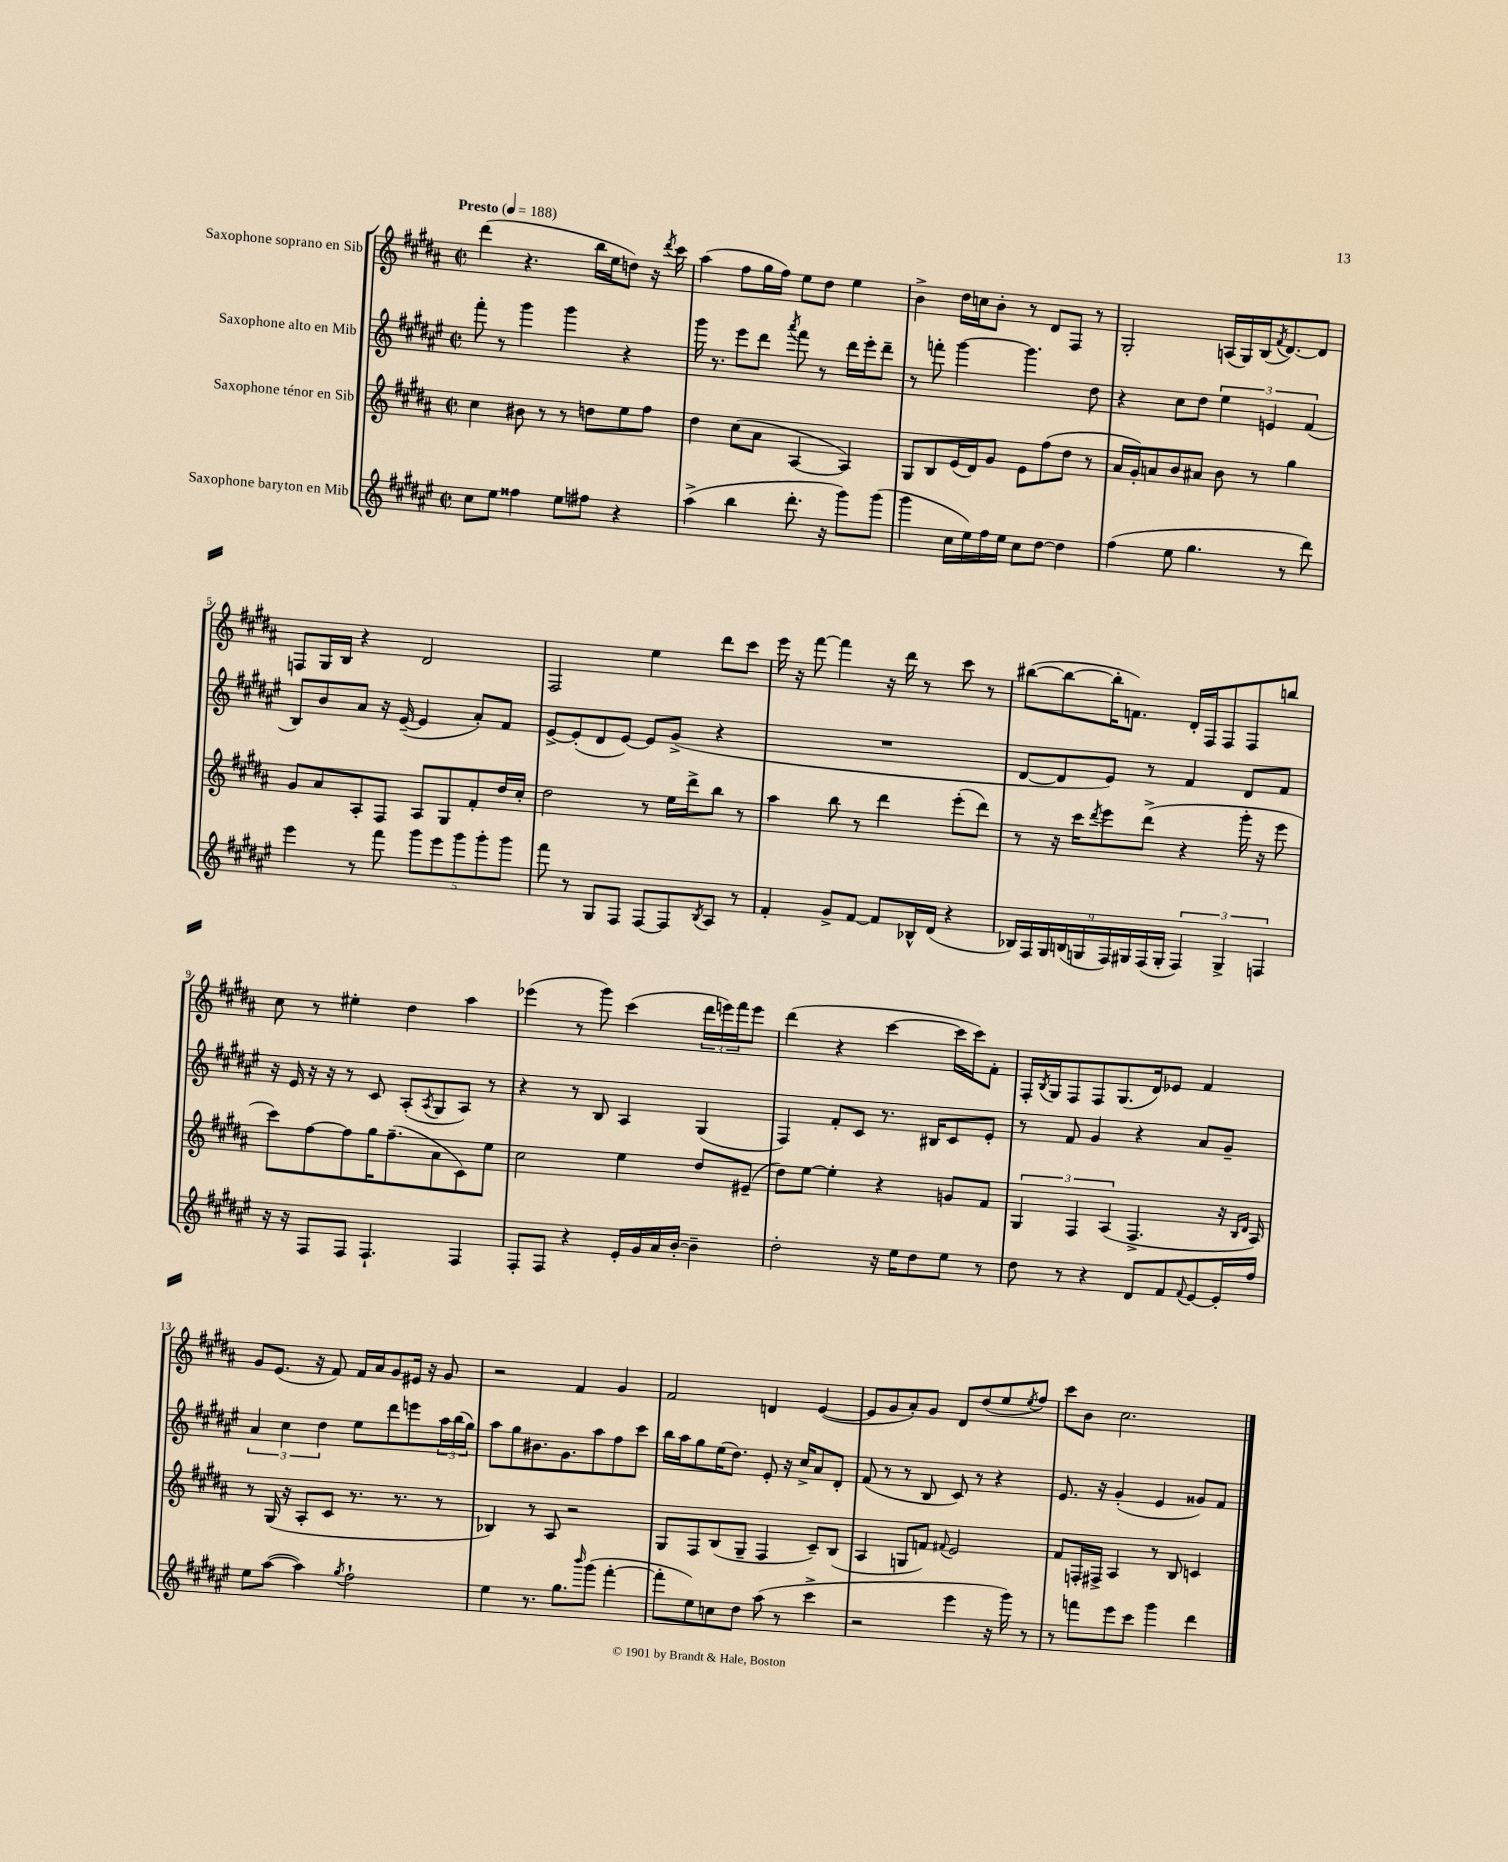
<<
\new StaffGroup <<
\new Staff = "s0" \with { instrumentName = "Saxophone soprano en Sib" } {
    \clef treble \key b \major \defaultTimeSignature \time 2/2 \tempo "Presto" 4 = 188
    dis'''4( r4. b''16 e''16 d''8) r16 \acciaccatura { dis'''8 } cis'''16 |
    ais''4( fis''8 gis''16 fis''16) e''8 dis''8 e''4 |
    b'4-> dis''16 c''16 b'8-. r8 dis'8 fis8 r8 |
    gis2-. a16( gis16) b16( \acciaccatura { fis'8 } dis'8.~) dis'8 |
    f8 gis16 b16 r4 dis'2 |
    fis2 e''4 dis'''8 cis'''8 |
    e'''16 r16 fis'''8~ fis'''4 r16 dis'''16 r8 cis'''8 r8 |
    bis''8~( bis''8~ bis''16-. f'8.) dis'16-. fis16 fis8 fis8 b''8 |
    cis''8 r8 eis''4-. dis''4 ais''4 |
    ees'''4( r8 gis'''8) cis'''4( \tuplet 3/2 { dis'''16 e'''16) fis'''16 } e'''8 |
    dis'''4( r4 cis'''4~ cis'''16 cis'''16) fis'8-. |
    fis16-. \acciaccatura { b8 } gis16 fis8 fis8 gis8.( dis'16) ees'8 fis'4 |
    gis'8 e'8.( r16 fis'8) fis'16 ais'16 gis'8 eis'16 r16 gis'8 |
    r2 fis'4 gis'4 |
    fis'2 d'4 e'4~( |
    e'8 gis'8 ais'8-.) gis'8 dis'8 dis''8( e''8 \acciaccatura { e''8 } fis''8) |
    cis'''8 b'8 cis''2. \bar "|." |
}
\new Staff = "s1" \with { instrumentName = "Saxophone alto en Mib" } {
    \clef treble \key fis \major \defaultTimeSignature \time 2/2
    fis'''8-. r8 gis'''4 gis'''4 r4 |
    gis'''16 r8. eis'''8 dis'''8 \acciaccatura { ais'''8 } fis'''8 r8 dis'''16 eis'''16-. dis'''8-- |
    r8 f'''8-. gis'''4~ gis'''4. dis''8 |
    r4 cis''8 dis''8 \tuplet 3/2 { eis''4 e'4 fis'4( } |
    b8) b'8 ais'8 r16 eis'16~--( eis'4 ais'8-.) fis'8 |
    eis'8~-> eis'8-.( dis'8 eis'8~) eis'8 gis'8->( r4 |
    R1 |
    dis'8~ dis'8 eis'8) r8 fis'4 dis'8 fis'8 |
    r16 eis'16 r16 r16 r8 cis'8 ais8-.( \acciaccatura { ais8 } gis8 ais8) r8 |
    r4 r8 b8 ais4 gis4( |
    fis4) fis'8-. cis'8 r8. bis16 cis'8 eis'8-. |
    r8 fis'8 gis'4 r4 ais'8 gis'8-- |
    \tuplet 3/2 { ais'4 cis''4 dis''4 } eis''8 dis'''8 e'''8 \tuplet 3/2 { ais''16 b''16( gis''16) } |
    ais''8 gis''8 bis'8. gis'8. ais''8 fis''8 cis'''8 |
    b''16 ais''16 gis''8 eis''16( dis''8.) eis'8-. r16 cis''16-> ais'8 dis'8-. |
    fis'8( r8 r8 b8 cis'8) r8 r4 |
    eis'8. r16 gis'4-.( eis'4 gisis'8) fis'8 \bar "|." |
}
\new Staff = "s2" \with { instrumentName = "Saxophone ténor en Sib" } {
    \clef treble \key b \major \defaultTimeSignature \time 2/2
    cis''4 bis'8 r8 r8 d''8 e''8 fis''8 |
    dis''4 cis''8( ais'8 ais4~ ais4) |
    gis8 b8 e'16( dis'16) gis'8 e'8 fis''8( dis''8 r8 |
    ais'16 gis'16-.) a'8 b'8 ais'8 b'8 r8 gis''4 |
    gis'8 ais'8 ais8-. fis8 ais8 gis8 fis'8-. dis''16 cis''16-. |
    dis''2 r8 e''16 dis'''16-> b''8 r8 |
    ais''4 b''8 r8 dis'''4 e'''8-.( dis'''8) |
    r8 r16 cis'''16 \acciaccatura { dis'''8 } e'''8 dis'''8->( r4 gis'''16-. r16 e'''8 |
    cis'''8) fis''8~ fis''8 gis''16 fis''8.--( ais'8 cis'8) e''8 |
    cis''2 e''4 dis''8 eis'8--( |
    dis''8) e''8~ e''4-. r4 g'8 fis'8 |
    \tuplet 3/2 { gis4 fis4 ais4( } fis4.-> r16 \grace { b16 dis'16 } ais16) |
    r8 gis16( r16 ais8-. cis'8 r8. r8. r8 |
    bes4) r8 ais8 r2 |
    gis8 fis8 b8( gis8-- fis4 cis'8--) b8( |
    ais4 g8 f'8) \appoggiatura { fis'8 } e'2 |
    fis'8 f16-. fis16-> ais4 r8 b8 c'4 \bar "|." |
}
\new Staff = "s3" \with { instrumentName = "Saxophone baryton en Mib" } {
    \clef treble \key fis \major \defaultTimeSignature \time 2/2
    cis''8 eis''8 fisis''4 eis''8 fis''8 r4 |
    ais''4->( b''4 dis'''8.-. r16 gis'''8) gis'''8( |
    gis'''4 cis''16 eis''16) fis''16 eis''16 cis''8 dis''8~ dis''4 |
    fis''4( eis''8 gis''4. r8 dis'''8) |
    eis'''4 r8 fis'''8 \tuplet 5/4 { gis'''8 eis'''8 gis'''8 gis'''8-. gis'''8 } |
    fis'''8 r8 gis8 fis8 fis8~ fis8 \acciaccatura { b8 } ais8 r8 |
    fis'4-. gis'8-> fis'8~ fis'8 bes16-^ dis'16( r4 |
    \tuplet 9/8 { bes16) fis16 gis16 b16( g16 fis16) gis16 fis16( gis16-. } \tuplet 3/2 { fis4) gis4-> f4 } |
    r16 r16 fis8 fis8 fis4.-! fis4 |
    fis8-. fis8 r4 eis'16-. gis'16 ais'16 b'16~-. b'4-- |
    dis''2-. r16 eis''16 dis''8 eis''8 r8 |
    dis''8 r8 r4 dis'8 fis'8 \appoggiatura { fis'8 } eis'8~ eis'16-. fis''16 |
    eis''8 ais''8~( ais''4) \acciaccatura { gis''8 } fis''2-! |
    eis''4 r8. gis''8. \grace { b'''16 } gis'''8( fis'''4~-. |
    fis'''8-. eis''8) c''8 dis''8 ais''8( r8 cis'''4-> |
    r2 eis'''4 r16 gis'''16) r8 |
    r8 f'''8 eis'''8 cis'''8 gis'''4 dis'''4 \bar "|." |
}
>>
>>
